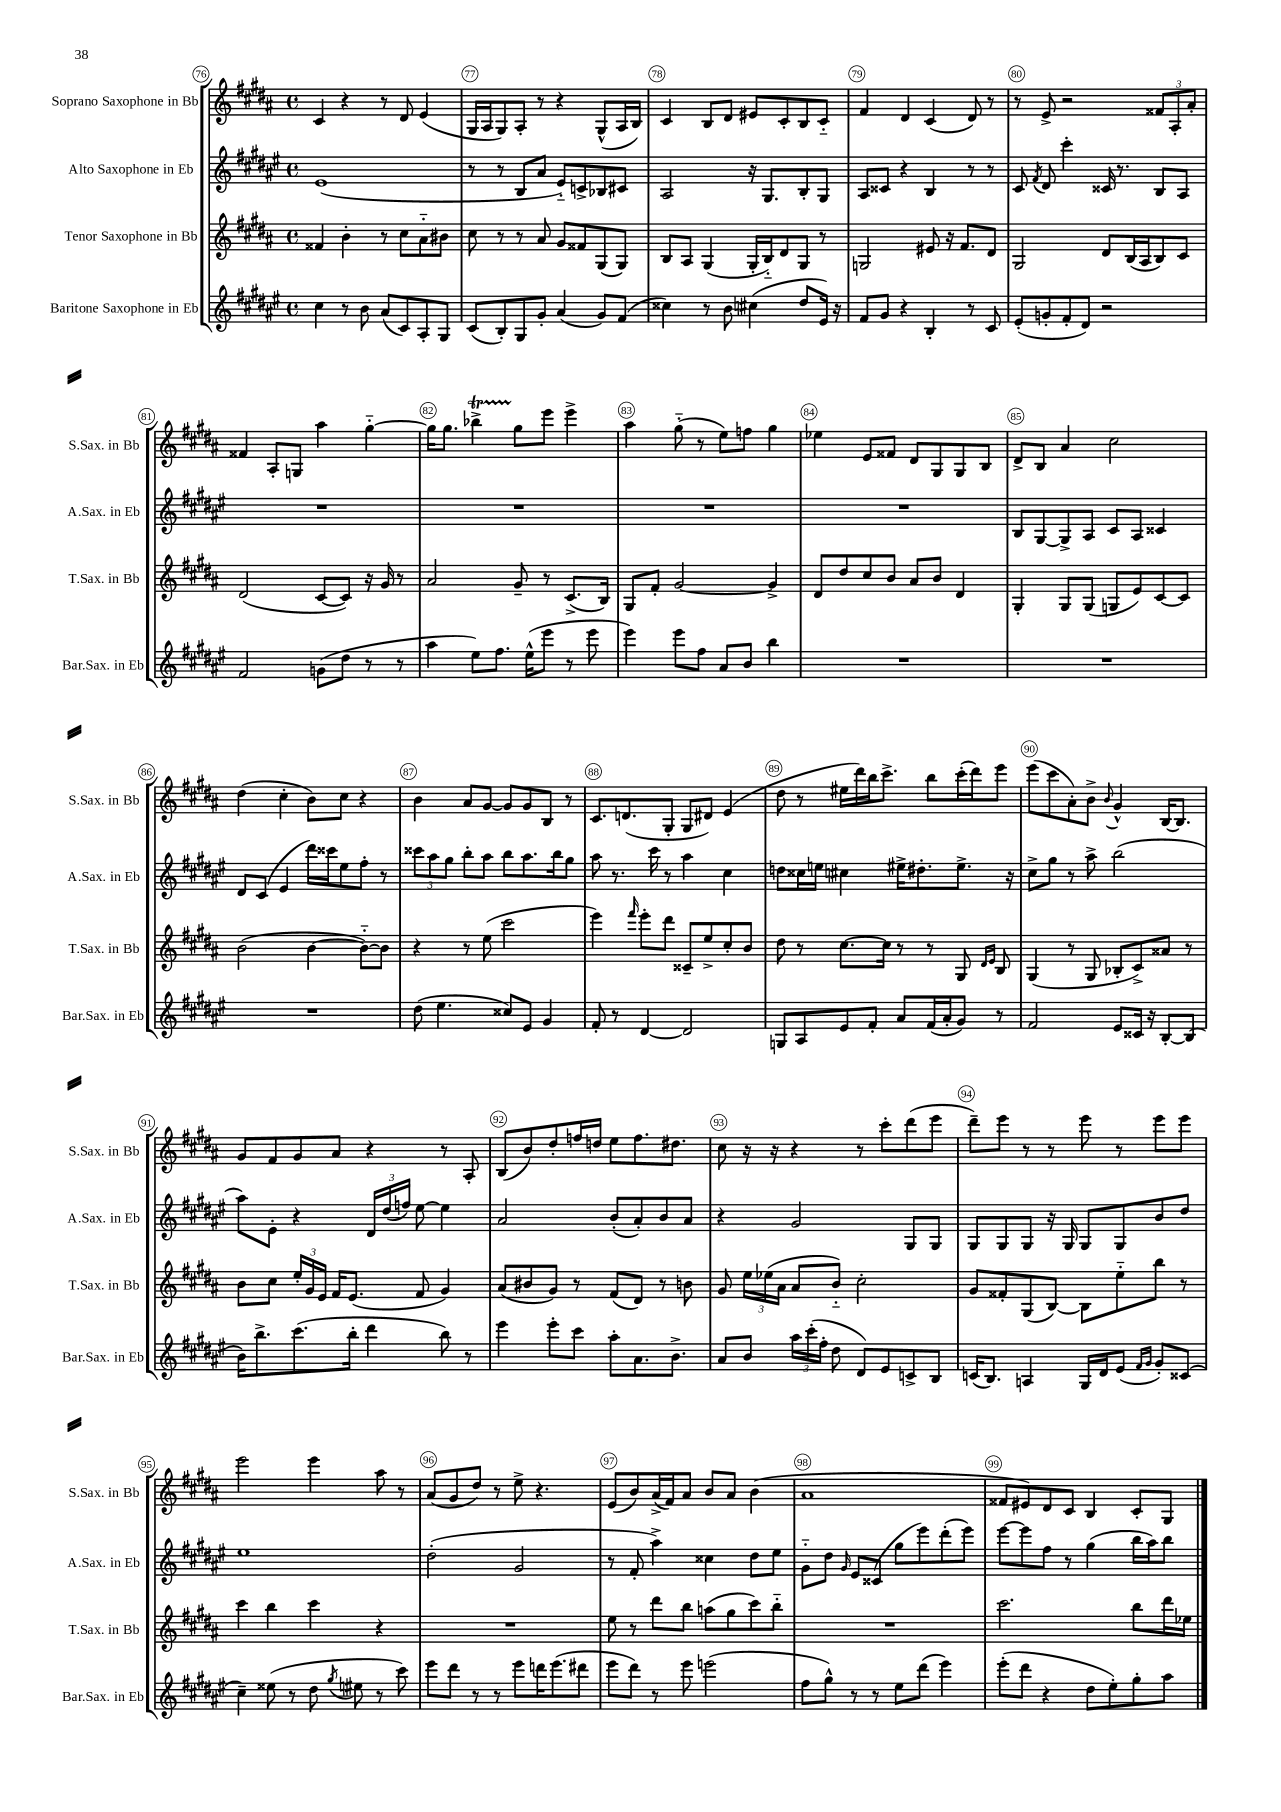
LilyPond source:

<<
\new StaffGroup <<
\new Staff = "s0" \with { instrumentName = "Soprano Saxophone in Bb" shortInstrumentName = "S.Sax. in Bb" } {
    \clef treble \key b \major \defaultTimeSignature \time 4/4
    \autoBeamOff cis'4 r4 r8 dis'8 e'4( |
    gis16[ ais16 gis8) ais8]-. r8 r4 gis8[-^( ais16 b16]) |
    cis'4 b8[ dis'8] eis'8[ cis'8-. b8 cis'8]-_ |
    fis'4 dis'4 cis'4( dis'8) r8 |
    r8 e'8-> r2 \tuplet 3/2 { fisis'8[ ais8-. ais'8]-. } |
    fisis'4 ais8[-. g8] ais''4 gis''4~-_ |
    gis''16[ gis''8.] bes''4->\startTrillSpan gis''8[\stopTrillSpan e'''8] e'''4-> |
    ais''4 gis''8-_( r8 e''8[) f''8] gis''4 |
    ees''4 e'8[ fisis'8] dis'8[ gis8 gis8 b8] |
    dis'8[-> b8] ais'4 cis''2 |
    dis''4( cis''4-. b'8[) cis''8] r4 |
    b'4 ais'8[ gis'8]~ gis'8[ gis'8 b8] r8 |
    cis'8.[ d'8.( gis8]-. gis8[ dis'8]) e'4( |
    dis''8 r8 eis''16[ dis'''16) b''16 cis'''8.]-> b''8[ cis'''16-.( dis'''16) e'''8] |
    e'''8[( cis'''8 ais'8-.) b'8]-> \appoggiatura { b'8 } gis'4-^ b16[~ b8.] |
    gis'8[ fis'8 gis'8 ais'8] r4 r8 ais8-. |
    b8[( b'8) dis''8-. f''16 d''16] e''8[ f''8. dis''8.] |
    cis''8 r16 r16 r4 r8 cis'''8[-. dis'''8( e'''8] |
    dis'''8[--) e'''8] r8 r8 e'''8 r8 e'''8[ e'''8] |
    e'''2 e'''4 ais''8 r8 |
    ais'8[( gis'8 dis''8]) r8 e''8-> r4. |
    e'8[( b'8) ais'16->( fis'16) ais'8] b'8[ ais'8] b'4( |
    ais'1 |
    fisis'8[ eis'8) dis'8 cis'8] b4 cis'8[-. gis8] \bar "|." |
}
\new Staff = "s1" \with { instrumentName = "Alto Saxophone in Eb" shortInstrumentName = "A.Sax. in Eb" } {
    \clef treble \key fis \major \defaultTimeSignature \time 4/4
    \autoBeamOff eis'1( |
    r8 r8 b8[ ais'8] eis'8[-_) c'8-> bes8 cis'8] |
    ais2 r16 gis8.[ b8-. gis8] |
    ais8[ cisis'8] r4 b4 r8 r8 |
    cis'8 \acciaccatura { fis'8 } dis'8 cis'''4-. cisis'16 r8. b8[ ais8] |
    R1 |
    R1 |
    R1 |
    R1 |
    b8[ gis8~ gis8-> ais8] cis'8[ ais8] cisis'4 |
    dis'8[ cis'8]( eis'4 dis'''16[) cisis'''16 eis''8 fis''8]-. r8 |
    \tuplet 3/2 { cisis'''8[ ais''8 gis''8] } b''8[-. ais''8] b''8[ ais''8. b''16 gis''8] |
    ais''8 r8. cis'''16 r8 ais''4 cis''4 |
    d''8[ cisis''16 e''16] cis''4 eis''16[-> dis''8.-. eis''8.]-> r16 |
    cis''8[-> gis''8] r8 ais''8-> b''2( |
    ais''8[) eis'8]-. r4 \tuplet 3/2 { dis'16[ dis''16( f''16]) } eis''8~ eis''4 |
    ais'2 b'8[-.( ais'8-.) b'8 ais'8] |
    r4 gis'2 gis8[ gis8] |
    gis8[ gis8 gis8] r16 gis16 gis8[ gis8 b'8 dis''8] |
    eis''1 |
    dis''2-.( gis'2 |
    r8 fis'8-. ais''4->) cisis''4 dis''8[ eis''8] |
    gis'8[-_ dis''8] \grace { gis'16 } eis'8[ cisis'8]( gis''8[ eis'''8) dis'''8-.( eis'''8]) |
    eis'''8[~ eis'''8 fis''8] r8 gis''4( b''16[ ais''16) b''8] \bar "|." |
}
\new Staff = "s2" \with { instrumentName = "Tenor Saxophone in Bb" shortInstrumentName = "T.Sax. in Bb" } {
    \clef treble \key b \major \defaultTimeSignature \time 4/4
    \autoBeamOff fisis'4 b'4-. r8 cis''8[ ais'8-_ bis'8] |
    cis''8 r8 r8 ais'8 gis'8[ fisis'8 gis8( gis8]) |
    b8[ ais8] gis4( gis16[-. b16-_) dis'8 gis8] r8 |
    g2 eis'8 r16 fis'8.[ dis'8] |
    gis2 dis'8[ b16( ais16 b8) cis'8] |
    dis'2( cis'8[~ cis'8]) r16 gis'16 r8 |
    ais'2 gis'8-- r8 cis'8.[->( b16]) |
    gis8[ fis'8]-. gis'2~ gis'4-> |
    dis'8[ dis''8 cis''8 b'8] ais'8[ b'8] dis'4 |
    gis4-. gis8[ gis8]( g8[ e'8) cis'8~ cis'8] |
    b'2( b'4~ b'8[~-_) b'8] |
    r4 r8 e''8( cis'''2 |
    e'''4) \grace { fis'''16 } e'''8[-. dis'''8] cisis'8[-- e''8-> cis''8-. b'8] |
    dis''8 r8 cis''8.[~ cis''16] r8 r8 gis8 \grace { dis'16[ e'16] } b8 |
    gis4( r8 gis8 bes8[-. cis'8->) aisis'8] r8 |
    b'8[ cis''8] \tuplet 3/2 { e''16[-. gis'16 e'16] } fis'16[ e'8.]( fis'8 gis'4) |
    ais'8[( bis'8 gis'8]) r8 fis'8[( dis'8]) r8 b'8 |
    gis'8 \tuplet 3/2 { e''16[ ees''16( ais'16] } ais'8[ b'8]-_) cis''2-. |
    gis'8[ fisis'8-. gis8( b8]~) b8[ e''8-_ b''8] r8 |
    cis'''4 b''4 cis'''4 r4 |
    R1 |
    e''8 r8 dis'''8[ b''8] a''8[( gis''8 cis'''8) b''8]-_ |
    R1 |
    cis'''2. b''8[ dis'''16 ees''16] \bar "|." |
}
\new Staff = "s3" \with { instrumentName = "Baritone Saxophone in Eb" shortInstrumentName = "Bar.Sax. in Eb" } {
    \clef treble \key fis \major \defaultTimeSignature \time 4/4
    \autoBeamOff cis''4 r8 b'8 ais'8[( cis'8) ais8-. gis8] |
    cis'8[( b8-.) gis8 gis'8]-. ais'4( gis'8[) fis'8]( |
    cisis''4) r8 b'8 cis''4( dis''8[ eis'16]) r16 |
    fis'8[ gis'8] r4 b4-. r8 cis'8 |
    eis'8[-.( g'8-. fis'8-. dis'8]) r2 |
    fis'2 g'8[( dis''8] r8 r8 |
    ais''4 eis''8[) fis''8.] eis''16[-^( eis'''8] r8 eis'''8 |
    eis'''4) eis'''8[ fis''8] ais'8[ b'8] b''4 |
    R1 |
    R1 |
    R1 |
    dis''8( eis''4. cisis''8[) eis'8] gis'4 |
    fis'8-. r8 dis'4~ dis'2 |
    g8[ ais8 eis'8 fis'8]-. ais'8[ fis'16( ais'16-. gis'8]) r8 |
    fis'2 eis'8[ cisis'16] r16 b8[~-. b8]( |
    b'16[) b''8.-> cis'''8.( b''16]-. dis'''4 b''8) r8 |
    eis'''4 eis'''8[-. cis'''8] ais''8[-. ais'8. b'8.]-> |
    ais'8[ b'8] \tuplet 3/2 { ais''16[ cis'''16-.( fis''16]-. } dis''8 dis'8[) eis'8 c'8-> b8] |
    c'16[( b8.]) a4 gis16[ dis'16 eis'8]( \grace { fis'16[ gis'16] } gis'8[-.) cisis'8]( |
    cis''4--) eisis''8( r8 dis''8 \acciaccatura { gis''8 } eis''8 r8 cis'''8) |
    eis'''8[ dis'''8] r8 r8 eis'''8[ d'''16 eis'''8.( dis'''8] |
    eis'''8[ dis'''8]) r8 eis'''8 e'''2( |
    fis''8[ gis''8]-^) r8 r8 eis''8[ dis'''8]( eis'''4) |
    eis'''8[-.( dis'''8] r4 dis''8[ eis''8-.) gis''8-. ais''8] \bar "|." |
}
>>
>>
\layout { \context { \Score currentBarNumber = #76 \override BarNumber.break-visibility = ##(#f #t #t) barNumberVisibility = #all-bar-numbers-visible \override BarNumber.stencil = #(make-stencil-circler 0.1 0.3 ly:text-interface::print) } }
